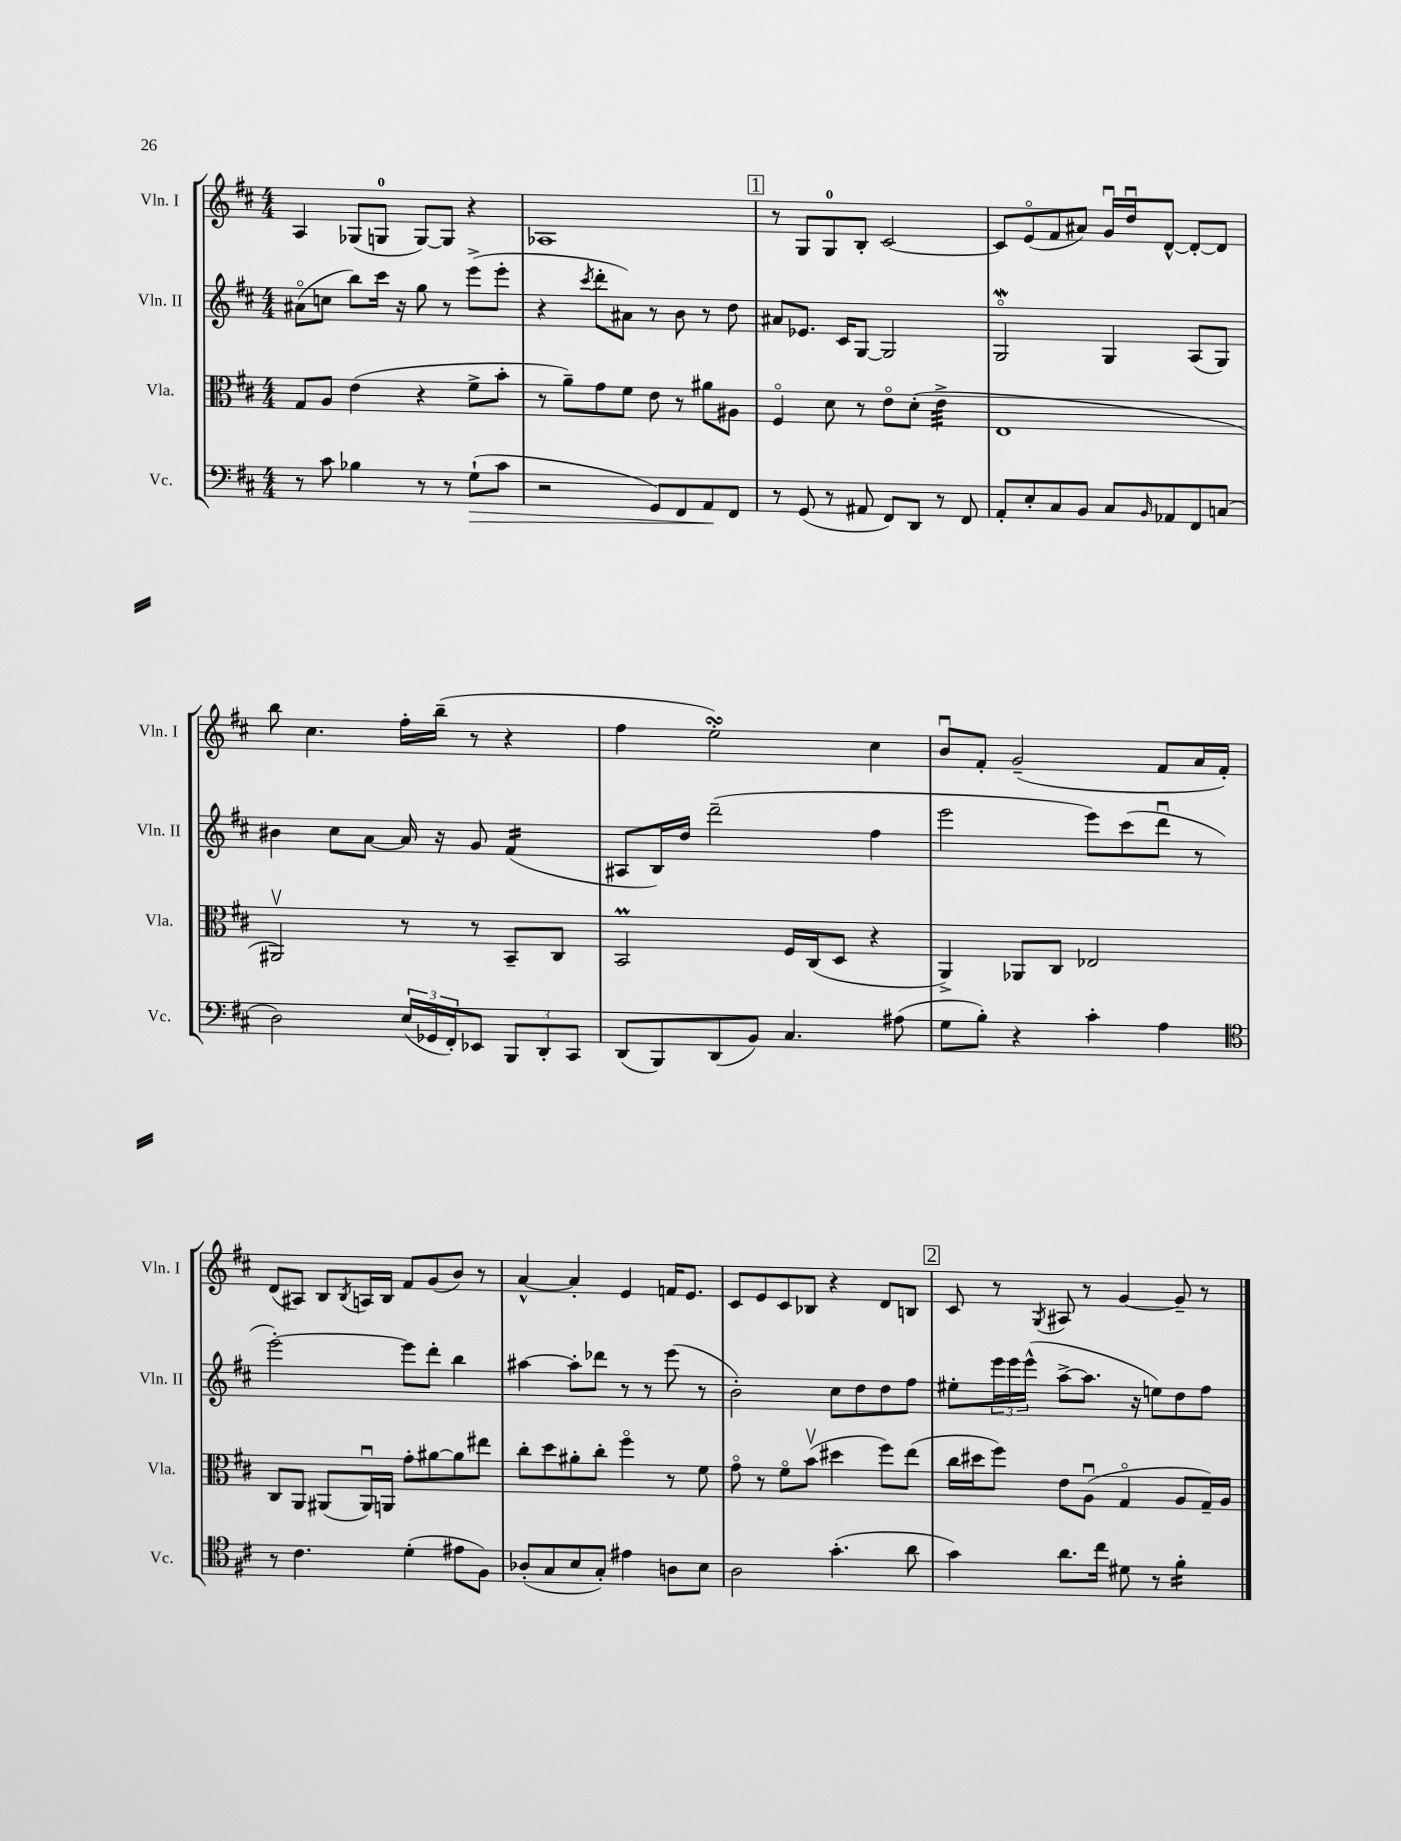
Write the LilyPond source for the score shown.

<<
\new StaffGroup <<
\new Staff = "s0" \with { instrumentName = "Vln. I" shortInstrumentName = "Vln. I" } {
    \clef treble \key d \major \numericTimeSignature \time 4/4
    a4 ges8( g8-0 g8~) g8 r4 |
    aes1 |
    \mark \markup { \box "1" } r8 g8 g8-0 b8-. cis'2~ |
    cis'8 e'8\flageolet( fis'8 ais'8) g'16\downbow d''16\downbow d'8~-^ d'8~-. d'8 |
    b''8 cis''4. fis''16-. b''16--( r8 r4 |
    fis''4 e''2-.\turn) cis''4 |
    b'8\downbow fis'8-. g'2--( fis'8 a'16 fis'16-.) |
    d'8( ais8) b8 \acciaccatura { b8 } a16 b16 fis'8 g'8( b'8) r8 |
    a'4~-^ a'4-. e'4 f'16 e'8. |
    cis'8 e'8 cis'8 bes8 r4 d'8 b8 |
    \mark \markup { \box "2" } cis'8 r8 \acciaccatura { g8 } ais8 r8 g'4~ g'8-- r8 \bar "|." |
}
\new Staff = "s1" \with { instrumentName = "Vln. II" shortInstrumentName = "Vln. II" } {
    \clef treble \key d \major \numericTimeSignature \time 4/4
    ais'8\flageolet( c''8 b''8) cis'''16 r16 g''8 r8 e'''8->( e'''8-. |
    r4 \acciaccatura { cis'''8 } d'''8-. ais'8) r8 b'8 r8 d''8 |
    \mark \markup { \box "1" } ais'8 ees'8. cis'16 g8~ g2 |
    g2\flageolet\mordent g4 a8( g8) |
    bis'4 cis''8 a'8~ a'16 r16 g'8 fis'4:16( |
    ais8 b16) d''16 d'''2--( fis''4 |
    e'''2 e'''8) cis'''8( d'''8\downbow r8 |
    e'''2~-.) e'''8 d'''8-. b''4 |
    ais''4~ ais''8-. des'''8 r8 r8 e'''8( r8 |
    b'2-.) cis''8 d''8 d''8 fis''8 |
    \mark \markup { \box "2" } eis''8-. \tuplet 3/2 { e'''16 e'''16 e'''16-^( } a''8~-> a''8. r16 e''8) d''8 fis''8 \bar "|." |
}
\new Staff = "s2" \with { instrumentName = "Vla." shortInstrumentName = "Vla." } {
    \clef alto \key d \major \numericTimeSignature \time 4/4
    g8 a8 e'4( r4 fis'8-> b'8-. |
    r8 a'8--) g'8 fis'8 e'8 r8 ais'8 ais8 |
    \mark \markup { \box "1" } fis4\flageolet d'8 r8 e'8\flageolet d'8-.( e'4:32-> |
    e1 |
    ais,2\upbow) r8 r8 b,8-- cis8 |
    b,2\prall fis16 cis16( d8 r4 |
    a,4->) aes,8 cis8 ees2 |
    cis8 a,8 ais,8( ais,16\downbow) a,16 g'8-. ais'8~ ais'8 eis''8 |
    cis''8-. d''8 ais'8-. cis''8-. fis''4\flageolet r8 fis'8 |
    g'8\flageolet r8 fis'8\flageolet b'8\upbow( dis''4 fis''8) e''8( |
    \mark \markup { \box "2" } cis''16 dis''16 fis''8) e'8 a8\downbow( g4\flageolet a8 g16--) a16 \bar "|." |
}
\new Staff = "s3" \with { instrumentName = "Vc." shortInstrumentName = "Vc." } {
    \clef bass \key d \major \numericTimeSignature \time 4/4
    r8 cis'8 bes4 r8 r8 g8-!\>( cis'8 |
    r2 g,8) fis,8 a,8\! fis,8 |
    \mark \markup { \box "1" } r8 g,8( r8 ais,8 fis,8) d,8 r8 fis,8 |
    a,8-. e8-. cis8 b,8 cis8 \grace { b,16 } aes,8 fis,8 c8( |
    d2) \tuplet 3/2 { e16( ges,16 fis,16-.) } ees,8 \tuplet 3/2 { b,,8 d,8-. cis,8 } |
    d,8( b,,8) d,8( b,8) cis4. ais8( |
    g8 b8-.) r4 cis'4-. a4 |
    \clef tenor r8 cis'4. d'4-.( eis'8 fis8) |
    aes8-.( g8 b8 g8-.) eis'4 a8 b8 |
    a2 g'4.-.( a'8 |
    \mark \markup { \box "2" } g'4) a'8. cis''16 dis'8 r8 fis'4:16-. \bar "|." |
}
>>
>>
\layout { \context { \Score \remove "Bar_number_engraver" } }
